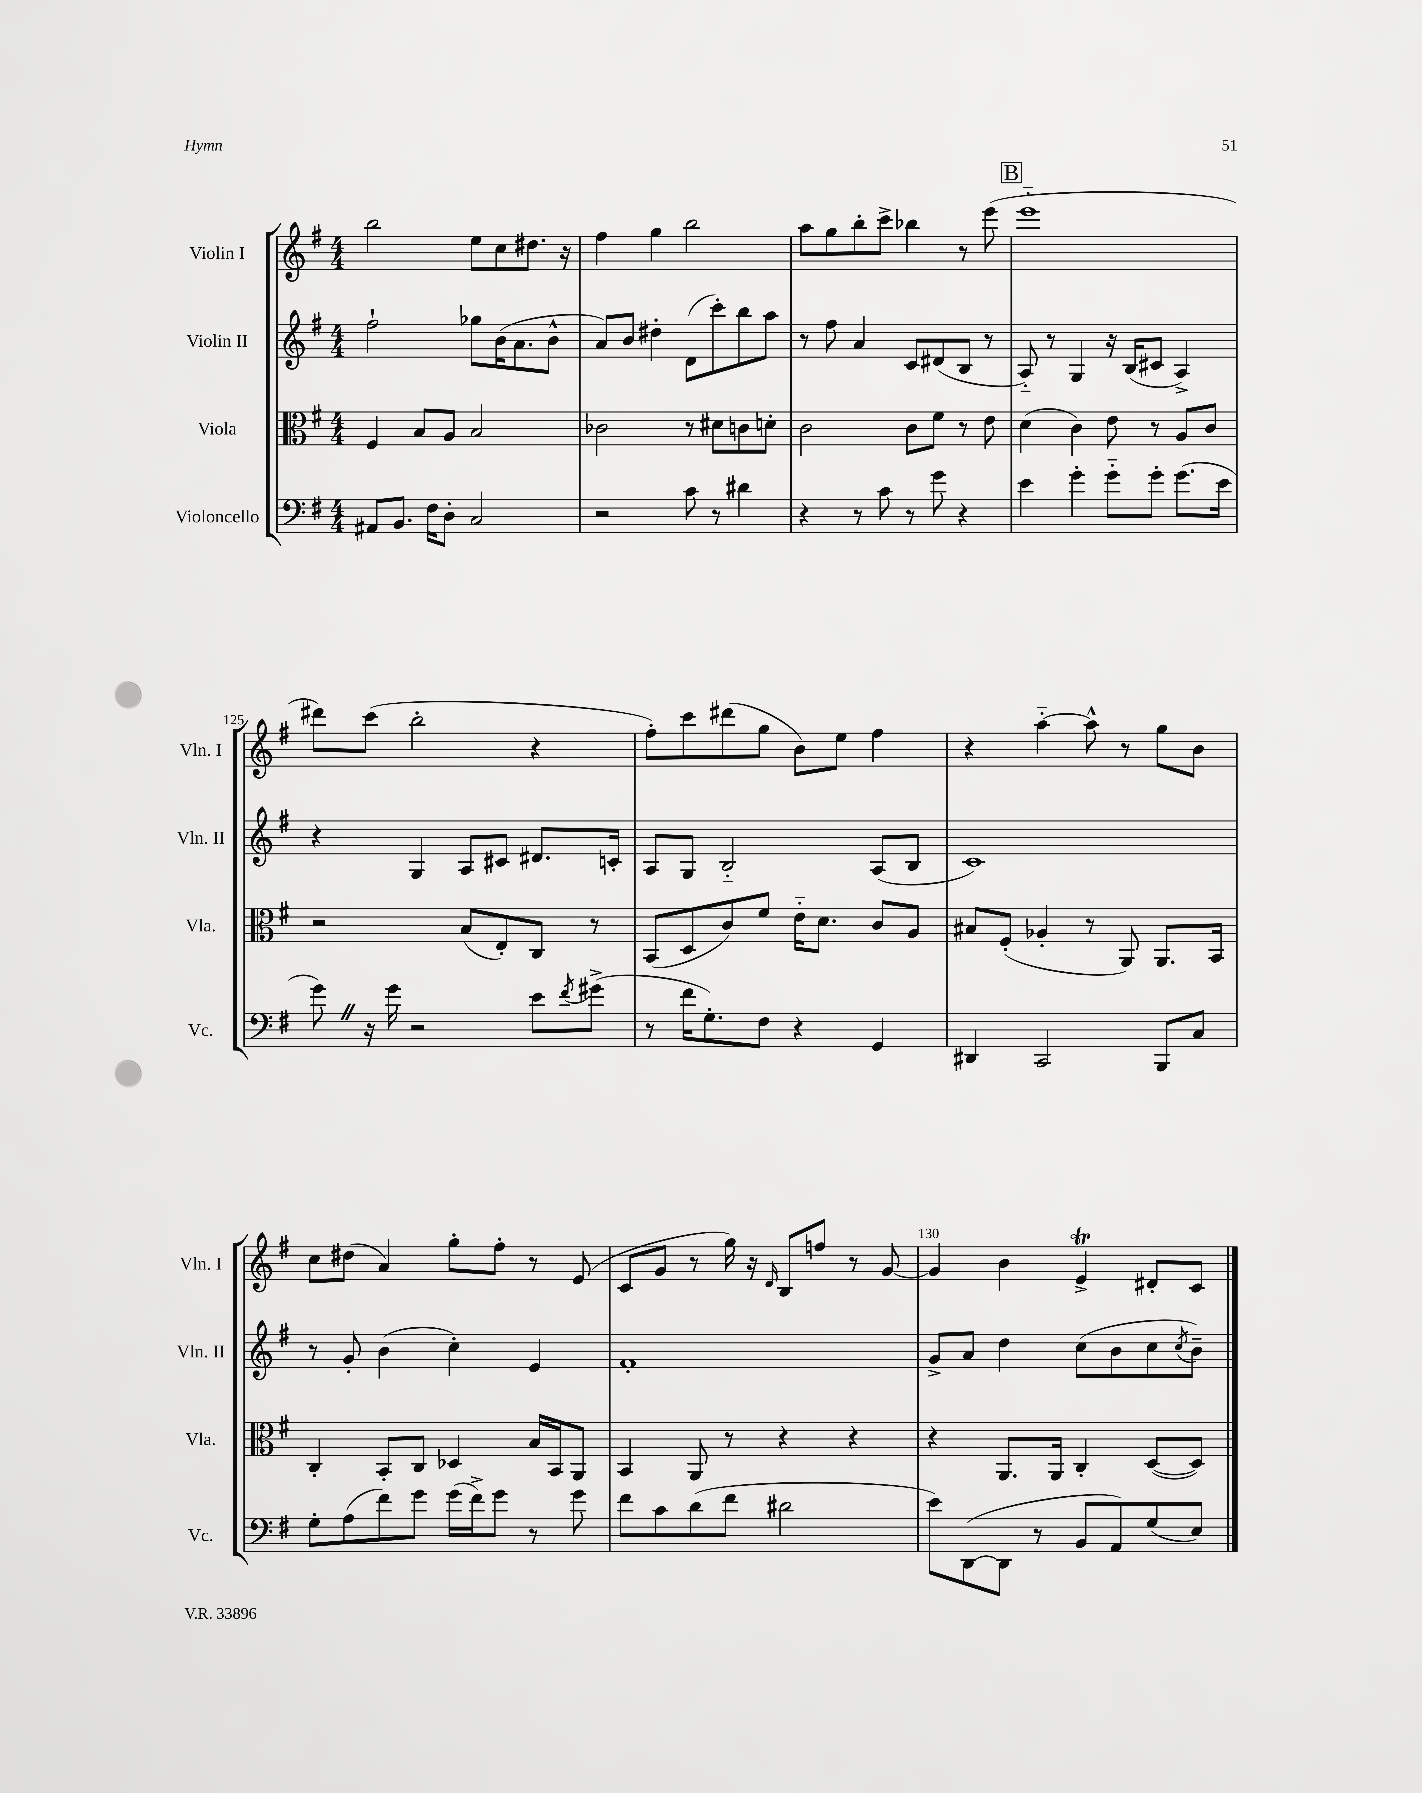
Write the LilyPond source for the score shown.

<<
\new StaffGroup <<
\new Staff = "s0" \with { instrumentName = "Violin I" shortInstrumentName = "Vln. I" } {
    \clef treble \key g \major \numericTimeSignature \time 4/4
    b''2 e''8 c''8 dis''8. r16 |
    fis''4 g''4 b''2 |
    a''8 g''8 b''8-. c'''8-> bes''4 r8 e'''8( |
    \mark \markup { \box "B" } e'''1-_ |
    dis'''8) c'''8( b''2-. r4 |
    fis''8-.) c'''8 dis'''8( g''8 b'8) e''8 fis''4 |
    r4 a''4~-_ a''8-^ r8 g''8 b'8 |
    c''8 dis''8( a'4) g''8-. fis''8-. r8 e'8( |
    c'8 g'8 r8 g''16) r16 \grace { d'16 } b8 f''8 r8 g'8~ |
    g'4 b'4 e'4->\trill dis'8-. c'8 \bar "|." |
}
\new Staff = "s1" \with { instrumentName = "Violin II" shortInstrumentName = "Vln. II" } {
    \clef treble \key g \major \numericTimeSignature \time 4/4
    fis''2-! ges''8 b'16( a'8. b'8-^ |
    a'8) b'8 dis''4-. d'8( c'''8-.) b''8 a''8 |
    r8 fis''8 a'4 c'8 dis'8( b8 r8 |
    \mark \markup { \box "B" } a8-_) r8 g4 r16 b16( cis'8 a4->) |
    r4 g4 a8 cis'8 dis'8. c'16-. |
    a8 g8 b2-_ a8( b8 |
    c'1) |
    r8 g'8-. b'4( c''4-.) e'4 |
    fis'1-. |
    g'8-> a'8 d''4 c''8( b'8 c''8 \acciaccatura { c''8 } b'8--) \bar "|." |
}
\new Staff = "s2" \with { instrumentName = "Viola" shortInstrumentName = "Vla." } {
    \clef alto \key g \major \numericTimeSignature \time 4/4
    fis4 b8 a8 b2 |
    ces'2 r8 dis'8 c'8 d'8-. |
    c'2 c'8 fis'8 r8 e'8 |
    \mark \markup { \box "B" } d'4( c'4) e'8 r8 a8 c'8 |
    r2 b8( e8-.) c8 r8 |
    b,8( d8 c'8) fis'8 e'16-_ d'8. c'8 a8 |
    bis8 fis8-.( aes4-. r8 a,8) a,8. b,16 |
    c4-. b,8-. c8 des4 b16 b,16 a,8 |
    b,4 a,8 r8 r4 r4 |
    r4 a,8. a,16 c4-. d8~( d8) \bar "|." |
}
\new Staff = "s3" \with { instrumentName = "Violoncello" shortInstrumentName = "Vc." } {
    \clef bass \key g \major \numericTimeSignature \time 4/4
    ais,8 b,8. fis16 d8-. c2 |
    r2 c'8 r8 dis'4 |
    r4 r8 c'8 r8 g'8 r4 |
    \mark \markup { \box "B" } e'4 g'4-. g'8-_ g'8-. g'8.( e'16 |
    g'8) \once \override BreathingSign.text = \markup { \musicglyph "scripts.caesura.straight" } \breathe r16 g'16 r2 e'8 \acciaccatura { fis'8 } gis'8->( |
    r8 fis'16 g8.-.) fis8 r4 g,4 |
    dis,4 c,2 b,,8 c8 |
    g8-. a8( fis'8) g'8 g'16( fis'16->) g'8 r8 g'8 |
    fis'8 c'8 d'8( fis'8 dis'2 |
    e'8) d,8~( d,8 r8 b,8 a,8) g8( e8) \bar "|." |
}
>>
>>
\layout { \context { \Score currentBarNumber = #121 \override BarNumber.break-visibility = ##(#f #t #t) barNumberVisibility = #(every-nth-bar-number-visible 5) } }
